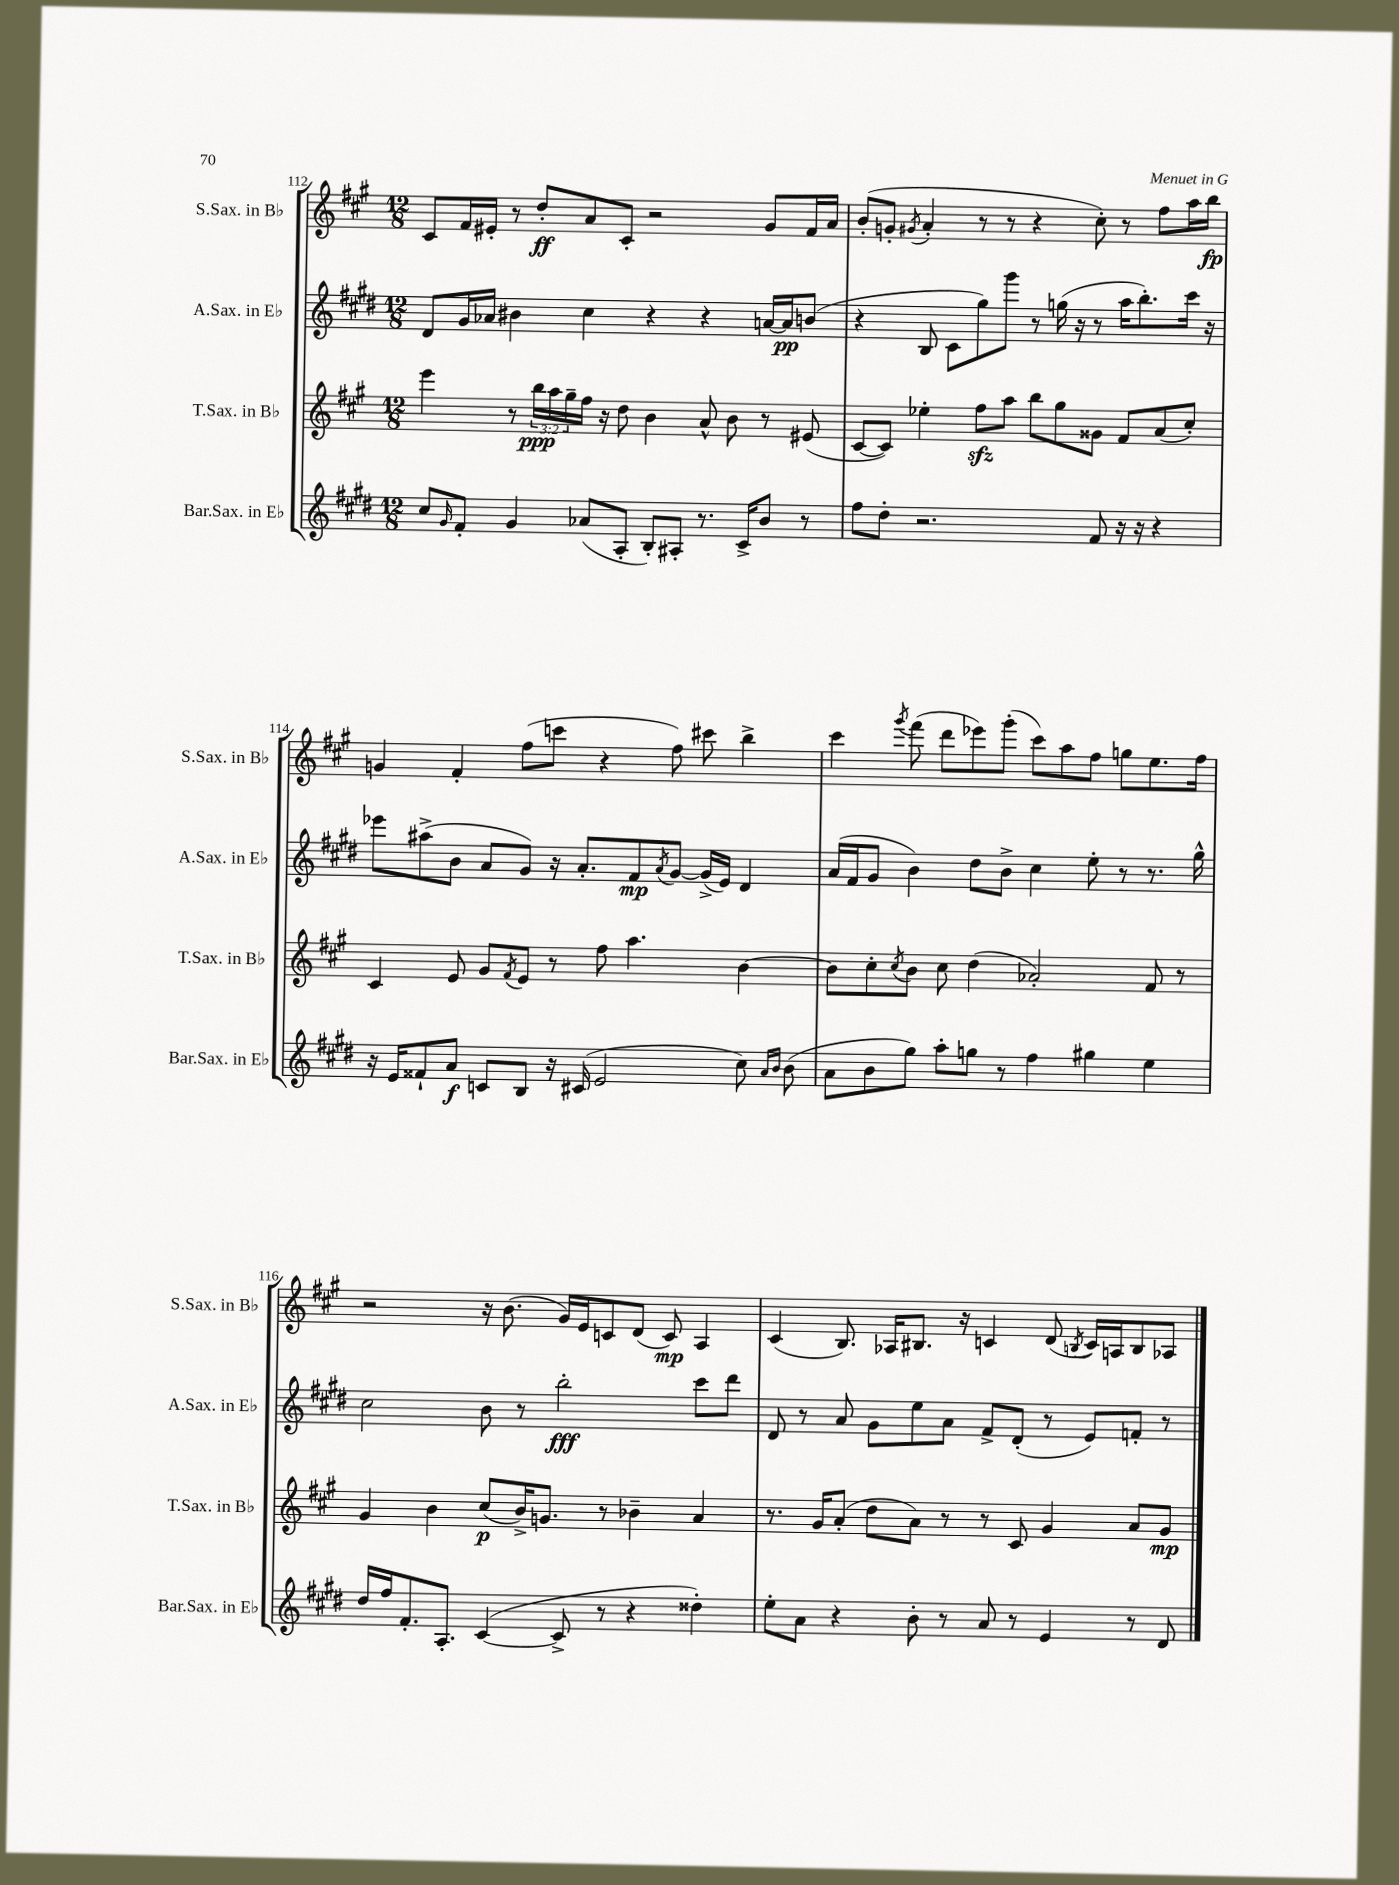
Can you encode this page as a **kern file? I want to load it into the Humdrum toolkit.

**kern	**kern	**kern	**kern
*staff4	*staff3	*staff2	*staff1
*clefG2	*clefG2	*clefG2	*clefG2
*k[f#c#g#d#]	*k[f#c#g#]	*k[f#c#g#d#]	*k[f#c#g#]
*M12/8	*M12/8	*M12/8	*M12/8
8cc#	4eee	8d#	8c#
16qqg#	.	.	.
8f#'	.	16g#	16f#
.	.	16a-	16e#'
4g#	8r	4b#	8r
.	24bb	.	8dd'
.	24aa	.	.
.	24gg#~	.	.
(8a-	16ff#	4cc#	8a
.	16r	.	.
8A'	8dd	.	8c#'
8B')	4b	4r	2r
8A#'	.	.	.
8.r	8a^^	4r	.
.	8b	.	.
16c#^	.	.	.
8b	8r	[16a	8g#
.	.	16a]	.
8r	(8e#	(8b	16f#
.	.	.	16a
=	=	=	=
8ff#	[8c#	4r	(8b'
8dd#'	8c#])	.	8g'
.	.	.	8qg#
2.r	4ee-'	8B	4a'
.	.	8c#	.
.	8ff#	8gg#)	8r
.	8aa	8ggg#	8r
.	8bb	8r	4r
.	8gg#	(16gg	.
.	.	16r	.
8f#	8g##	8r	8cc#')
16r	8f#	16aa	8r
16r	.	8.bb')	.
4r	(8a	.	8ff#
.	8cc#')	16ccc#	16aa
.	.	16r	16bb
=	=	=	=
16r	4c#	8eee-	4g
16e	.	.	.
8f##`	.	(8aa#^	.
8a	8e	8b	4f#'
8c	8g#	8a	.
.	8qf#	.	.
8B	8e	8g#)	(8ff#
16r	8r	16r	8ccc
(16c#	.	8.a'	.
2e	8ff#	.	4r
.	4.aa	8f#	.
.	.	8qa	.
.	.	[8g#	8ff#)
.	.	(16g#^]	8ccc#
.	.	16e)	.
8cc#)	[4b	4d#	4bb^
16qqa	.	.	.
16qqb	.	.	.
(8b	.	.	.
=	=	=	=
8a	8b]	(16a	4ccc#
.	.	16f#	.
8b	8cc#'	8g#	.
.	8qcc#	.	8qggg#
8gg#)	8b	4b)	(8fff#
8aa'	8cc#	.	8ddd
8gg	(4dd	8dd#	8eee-)
8r	.	8b^	(8ggg#'
4ff#	2a-')	4cc#	8ccc#)
.	.	.	8aa
4gg#	.	8ee'	8ff#
.	.	8r	8gg
4ee	8f#	8.r	8.ee
.	8r	.	.
.	.	16gg#^^	16ff#
=	=	=	=
16dd#	4g#	2cc#	2r
16ff#	.	.	.
8.f#'	.	.	.
.	4b	.	.
8.A'	.	.	.
([4c#	(8cc#	8b	16r
.	.	.	(8.b
.	16b^)	8r	.
.	8.g	.	.
8c#^]	.	2bb'	16g#)
.	.	.	16e
8r	8r	.	8c
4r	4b-~	.	(8d
.	.	.	8c)
4dd##')	4a	8ccc#	4A
.	.	8ddd#	.
=	=	=	=
8ee'	8.r	8d#	(4c#
8a	.	8r	.
.	16g#	.	.
4r	(8a'	8a	8.B)
.	8dd	8g#	.
.	.	.	16A-
8b'	8a)	8ee	8.B#
8r	8r	8a	.
.	.	.	16r
8a	8r	8f#^	4c
8r	8c#	(8d#'	.
4e	4g#	8r	(8d
.	.	.	8qB
.	.	8e)	16c)
.	.	.	16A
8r	8a	8f'	8B
8d#	8g#	8r	8A-
==	==	==	==
*-	*-	*-	*-
